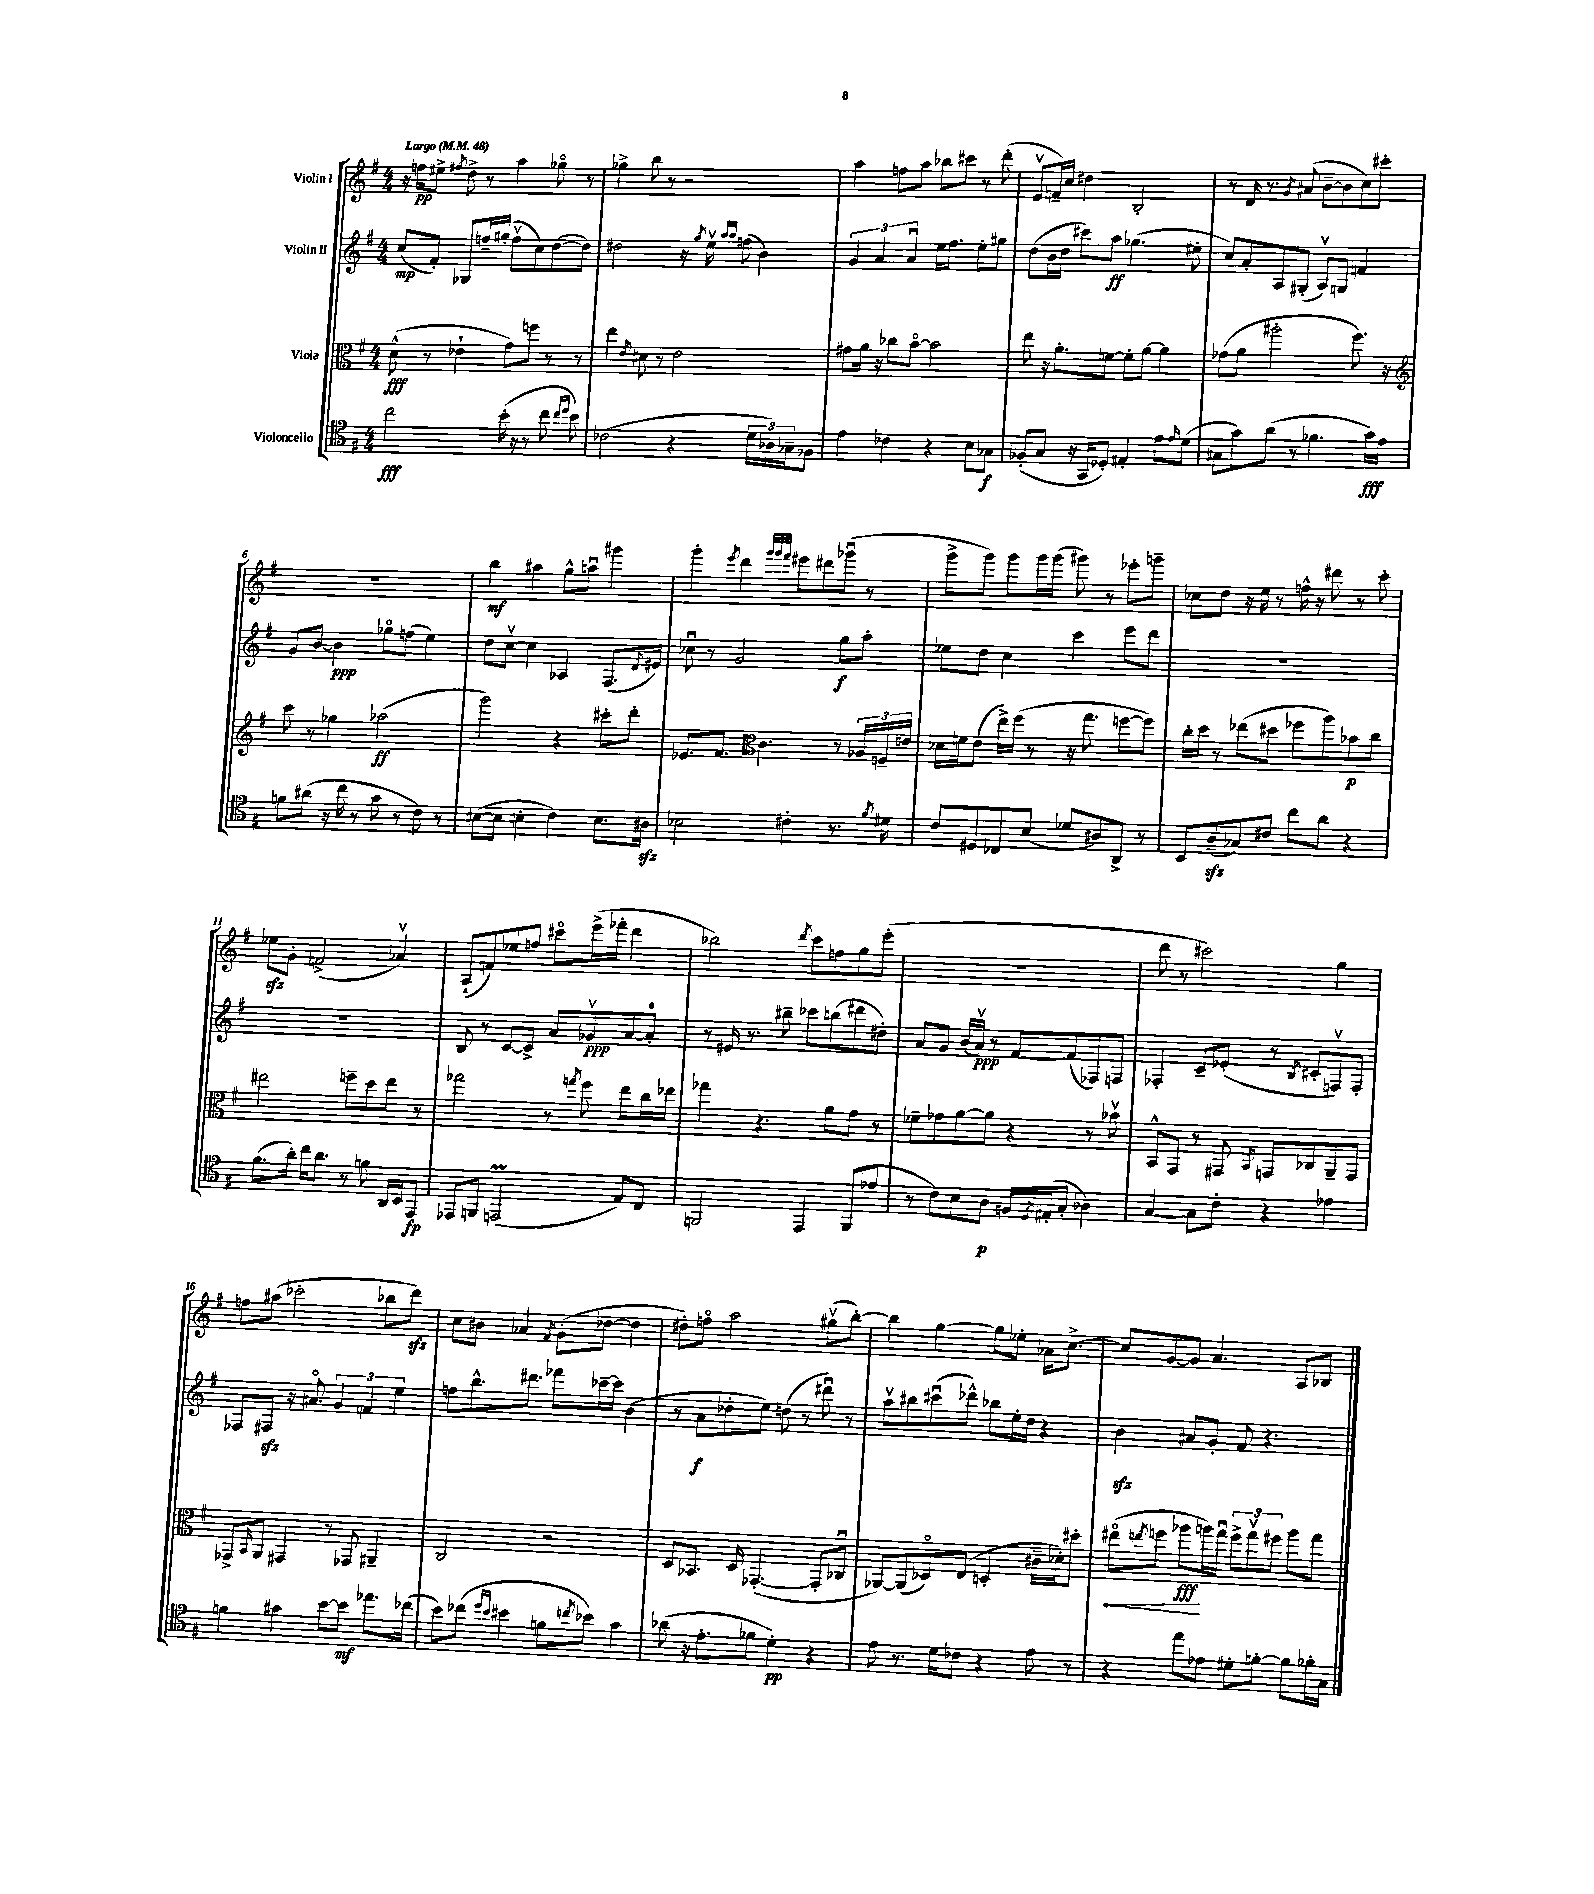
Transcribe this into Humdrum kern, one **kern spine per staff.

**kern	**kern	**kern	**kern
*staff4	*staff3	*staff2	*staff1
*clefC4	*clefC3	*clefG2	*clefG2
*k[f#]	*k[f#]	*k[f#]	*k[f#]
*M4/4	*M4/4	*M4/4	*M4/4
*MM48	*MM48	*MM48	*MM48
2cc	(8d^^	(8cc	16r
.	.	.	16ff
.	8r	8f#')	8ee#^
.	.	.	8qff#
.	4e-`	8G-	8dd^
.	.	16ff~	8r
.	.	(16gg#'	.
(16b'	8g)	8ffv	4aa
16r	.	.	.
8r	8ff	8cc)	.
8cc	8r	([8dd	8gg-o
16qqcc	.	.	.
16qqdd	.	.	.
8b)	8r	8dd])	8r
=	=	=	=
(2c-	4ee	2dd#	4gg-^
.	8qe	.	.
.	8d#	.	8bb
.	8r	.	8r
4r	2e	16r	2r
.	.	8qgg	.
.	.	16eev	.
.	.	16qqaa	.
.	.	16qqaa	.
.	.	(8ff	.
24d	.	4b)	.
24A-)	.	.	.
24G-~	.	.	.
8F-	.	.	.
=	=	=	=
4e	8g#	6g	4aa
.	16a	.	.
.	.	6a	.
.	16r	.	.
4c-	8cc-	.	8ff
.	.	6au	.
.	[8bo	.	8aa
4r	2b]	16ee	8bb-
.	.	8.ff#	.
.	.	.	8ccc#
8B	.	8ee'	8r
8G-	.	8gg#	(8ddd'
=	=	=	=
(8F-'	8ee	(8dd	8ev
8G	16r	16b	16f~)
.	8.a'	16dd	16cc
16r	.	8ccc#)	4dd#
16GG	.	.	.
8D-')	[8f	8aa	.
4E#'	8f']	(4.gg-	2B'
.	[8a	.	.
8e	4a]	.	.
16qqe	.	.	.
(8d	.	8ee#'	.
=	=	=	=
8G#	(8g-	8cc)	8r
8g)	8a	8a'	16d
.	.	.	8.r
(8a	2aa#'	8A	.
.	.	.	8qg
8r	.	(8G#'	(8a#
4.f-	.	8Av)	[8b~
.	.	8G	8b]
.	8.ff#)	4f	8cc)
16g)	.	.	8ccc#'
16e	16r	.	.
=	=	=	=
*	*clefG2	*	*
8f	8ccc	8g	1r
(8a#	8r	[8b	.
16r	4gg-	4b]	.
16cc	.	.	.
8r	.	.	.
8g	(2aa-	8gg-o	.
8r	.	(8ff	.
8c)	.	4ee)	.
8r	.	.	.
=	=	=	=
([8B#	2ggg)	8dd	4bb
8B#]	.	[8ccv	.
4B'	.	4cc]	4aa#
4c)	4r	4A-	8gg^^
.	.	.	8aau
8.B	8ccc#'	(8.F#	4ggg#
.	8ddd'	.	.
.	.	8qd	.
16A#	.	16e#)	.
=	=	=	=
2B-	8.e-	8cc-u	4ggg'
.	.	8r	.
.	8.f#	.	.
.	.	.	8qeee
.	.	2g	4ddd
*	*clefC3	*	*
.	4.c	.	.
.	.	.	32qqggg
.	.	.	32qqggg
.	.	.	32qqfff#
4c#'	.	.	8eee#
.	.	.	8ddd#
8.r	8r	8gg	(8ggg-u
.	24A-	8aa'	8r
.	24F~	.	.
8qf#	.	.	.
16d#	.	.	.
.	24e	.	.
=	=	=	=
8c	16d-	8ee-	8ggg^
.	16f	.	.
8D#	(8e	8dd	8ggg)
8C-	16ee^)	4cc	8ggg
.	(16ff#	.	.
(8B	8r	.	16ggg
.	.	.	(16ggg
8d-	16r	4ccc	8ggg#)
.	8.gg	.	.
8A#)	.	.	8r
8AA^	[8ff	8eee	8eee-'
8r	8ff])	8ddd	8ggg~
=	=	=	=
8BB	16cc'	1r	8cc-
.	16dd	.	.
(8A~	8r	.	8dd
8G-)	(8ee-	.	16r
.	.	.	16ee
8c#	8dd#	.	8r
8cc	8ff-	.	16ff^^
.	.	.	16r
8a	8aa)	.	8ddd#
4r	8b-	.	8r
.	8cc	.	8ccc'
=	=	=	=
(8.f#	2ee#	1r	8ee-
.	.	.	8g'
16a')	.	.	.
16cc	.	.	(2f^
8.a	.	.	.
8r	8ff~	.	.
8f	8dd	.	.
16AA	8ee#	.	4a-v)
16BB	.	.	.
8EE	8r	.	.
=	=	=	=
8EE-	2gg-	8B	(8A`
8FF	.	8r	8f)
(2EE	.	[8c	8ee-
.	.	8c^]	8ff
.	8r	8a	8ccc#o
.	8qgg	.	.
.	8ff#	8g-v	(16eee^
.	.	.	16fff-'
8E)	8ee	[8a	4ddd
8C	16cc	8a']	.
.	16ee-	.	.
=	=	=	=
2FF	4gg-	8r	2bb-)
.	.	16e#	.
.	.	8.r	.
.	4.r	.	.
.	.	8bb#~	.
.	.	.	8qddd
4EE	.	8ccc-	8ccc
.	8a	(8bb	8ff
(8FF	8g	8ddd#	8gg
8e-	8r	8dd#')	(8eee'
=	=	=	=
8r	8f-~	8a	1r
8c)	8g-	8g	.
8B	[8a	(16b	.
.	.	16av)	.
8A	8a]	8r	.
16F	4r	[8f#	.
8qD	.	.	.
(16E#'	.	.	.
8G'	.	(8f#]	.
4A-)	8r	8F-)	.
.	8b-v	8F	.
=	=	=	=
[4G	8BB^^	4F-'	8ddd
.	8GG	.	8r
8G]	8r	8c~	2ccc#)
8c'	8GG#	(8e-'	.
.	8qBB	.	.
4r	8GG	8r	.
.	.	8qB	.
.	8C-	8c#'	.
4e-	8AA~	8Fv)	4gg
.	8GG	8F'	.
=	=	=	=
4f	8GG-^	8F-	8ff
.	16qqBB	.	.
.	8AA	8F#	(8aa#
4g#	4GG#	16r	2ccc-'
.	.	8.a#o	.
[8b	8r	6g	.
8b]	8GG-	.	.
.	.	6f	.
8.ee-	4AA#~	.	8bb-
.	.	6ee	.
.	.	.	8ddd)
(16cc-	.	.	.
=	=	=	=
8b)	2C	8ff	8cc
(8cc-	.	8.bb^^	8b#
16qqdd	.	.	.
16qqb	.	.	.
4b#	.	.	4a-
.	.	8.ddd#	.
.	.	.	8qf#
8f	2r	8fff-	(8g'
8qcc	.	.	.
8b-)	.	[16ccc-~	[8dd-
.	.	16ccc-]	.
4g	.	(4b	4dd-]
=	=	=	=
(8a-	8D	8r	8dd#')
16r	8.BB-	8a	8ffo
8.e'	.	.	.
.	.	8dd-'	2aa
.	16D	.	.
8f-	([4.GG-'	8ee)	.
4d')	.	(8dd	.
.	.	8r	.
4r	8GG-']	8ddd#u)	(8gg#v
.	8C-u	8r	[8bb')
=	=	=	=
8e	[8AA-)	8aav	4bb]
8.r	(8AA-]	8bb#	.
.	8D-o)	(8ccc#u	[4gg
16d	.	.	.
8c-	(8E	8ddd-^^)	.
4r	4D'	8bb-	8gg]
.	.	16ee'	8ee-'
.	.	16dd	.
8e	16c#~	4r	16a-
.	16d-')	.	[8.cc^
8r	8dd#'	.	.
=	=	=	=
4r	(8ee#o	4b	8cc]
.	8qee	.	.
.	8ff	.	[8g
8ee	8aa-	8a#	8g]
8e-	16aa)	8g'	4.a
.	16ggu	.	.
8d#'	12ff^	8f#	.
.	12ggv	.	.
[8f'	.	4.r	.
.	12ff#	.	.
8f]	8aa	.	8A
16f-'	8gg	.	8B-
16G	.	.	.
==	==	==	==
*-	*-	*-	*-
